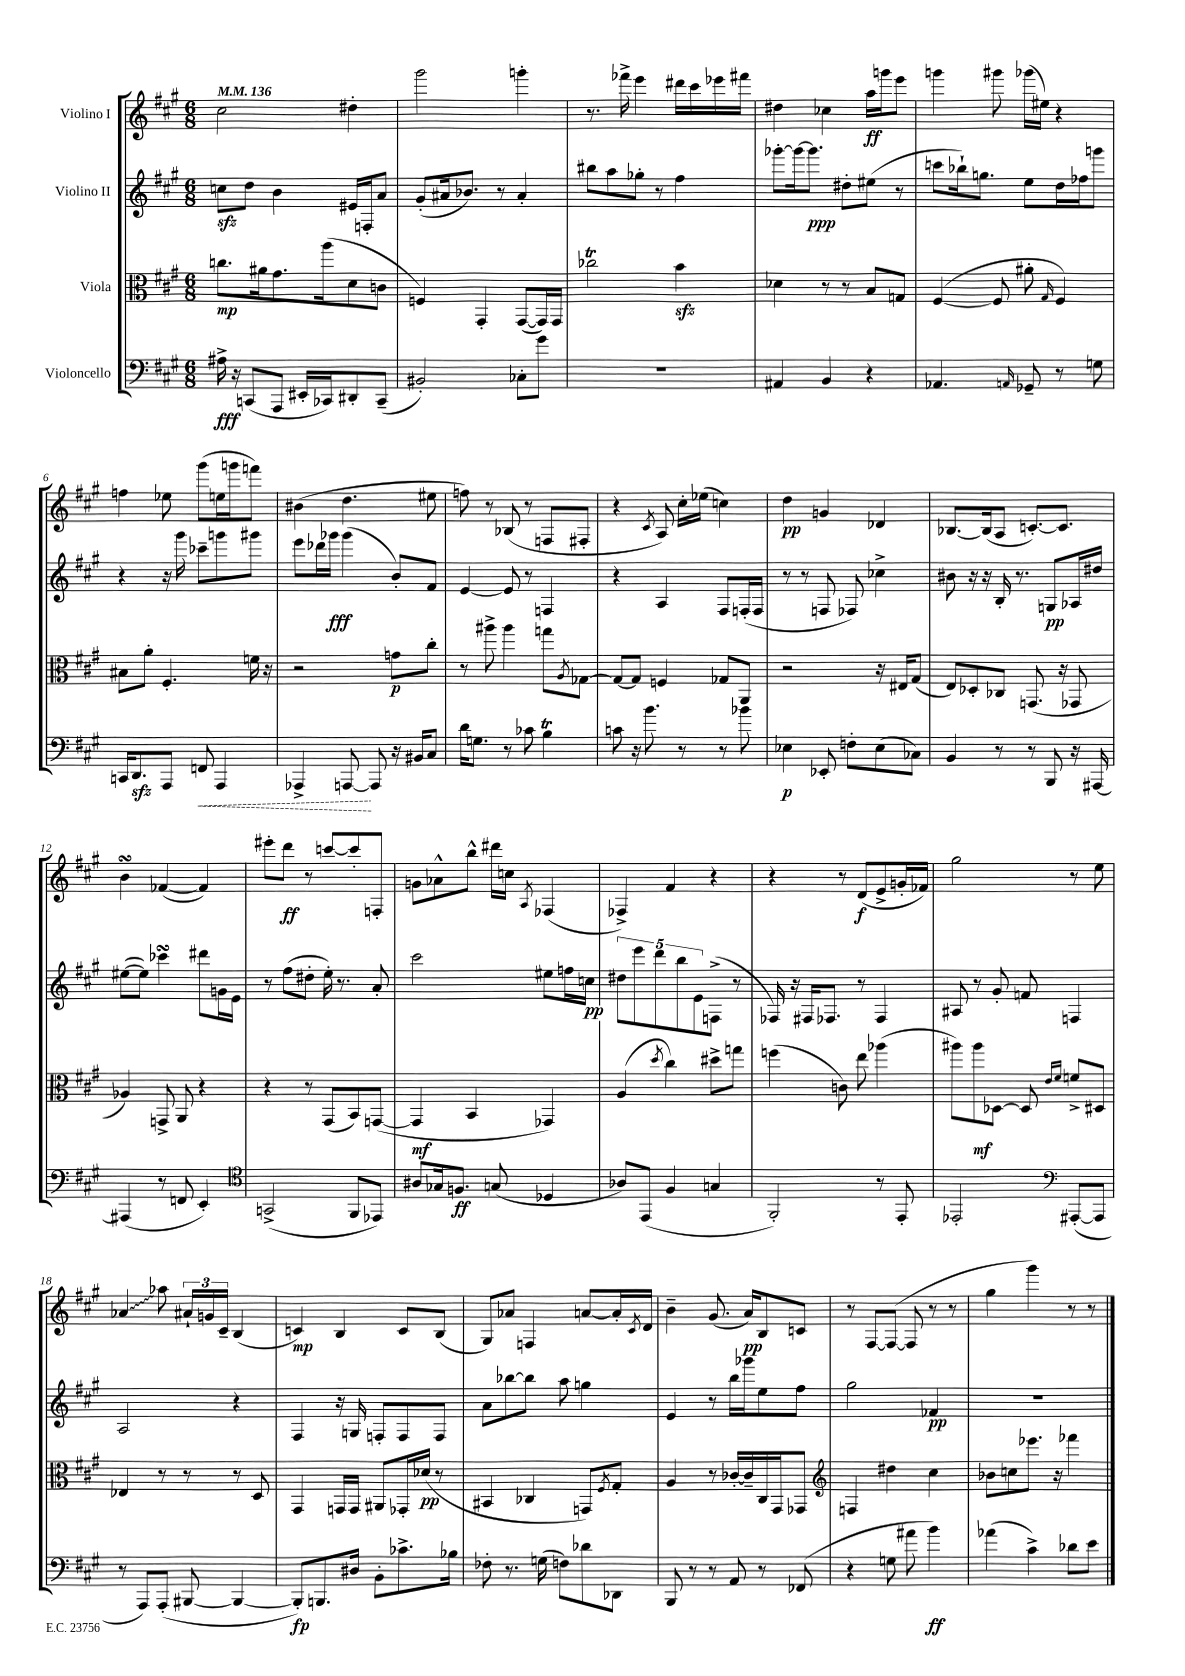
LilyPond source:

<<
\new StaffGroup <<
\new Staff = "s0" \with { instrumentName = "Violino I" } {
    \clef treble \key a \major \numericTimeSignature \time 6/8 \tempo 4 = 136
    cis''2 dis''4-. |
    gis'''2 g'''4-. |
    r8. fes'''16-> e'''4 dis'''16 cis'''16 ees'''16 fis'''16 |
    dis''4 ces''4 a''16\ff g'''16 e'''8 |
    g'''4 gis'''8 ges'''16( eis''16) r4 |
    f''4 ees''8 gis'''8( e''16 g'''16 f'''8) |
    bis'4( d''4. eis''8 |
    f''8) r8 bes8( r8 f8 fis8-. |
    r4 \acciaccatura { cis'8 } a8) cis''16-. ees''16( c''4) |
    d''4\pp g'4 des'4 |
    bes8.~ bes16( a8 c'8.~-.) c'8. |
    b'4\turn fes'4~( fes'4) |
    eis'''8-. d'''8\ff r8 c'''8~ c'''8-. f8-. |
    g'8 aes'8-^ b''8-^ dis'''16 c''16 \acciaccatura { a8 } fes4( |
    fes4->) fis'4 r4 |
    r4 r8 d'8\f( e'8-> g'16-. fes'16) |
    gis''2 r8 e''8 |
    \once \override Glissando.style = #'zigzag aes'4\glissando aes''8 \tuplet 3/2 { ais'16-! g'16 cis'16-- } b4( |
    c'4\mp) b4 c'8 b8( |
    gis8) aes'8 f4 a'8~ a'16-. \acciaccatura { cis'8 } d'16 |
    b'4-- gis'8.( a'16\pp) b8 c'8 |
    r8 fis8~ fis8~( fis8 r8 r8 |
    gis''4 gis'''4) r8 r8 \bar "|." |
}
\new Staff = "s1" \with { instrumentName = "Violino II" } {
    \clef treble \key a \major \numericTimeSignature \time 6/8
    c''8\sfz d''8 b'4 eis'16 f16-. a'8 |
    gis'8-.( ais'16 bes'8.) r8 ais'4-. |
    bis''8 a''8 ges''8-. r8 fis''4 |
    ges'''8~-. ges'''16~ ges'''8.\ppp dis''8-. eis''8( r8 |
    c'''8 bes''16-!) g''8. e''8 d''16 fes''16 g'''8 |
    r4 r16 gis'''16 ces'''8-- g'''8 gis'''8 |
    e'''8 des'''16 ges'''16\fff ges'''4( b'8-.) fis'8 |
    e'4~ e'8 r8 f4 |
    r4 a4 fis8 f16-.( f16 |
    r8 r8 f8 fes8) ces''4-> |
    bis'8 r16 r16 b16-. r8. g8\pp aes16 dis''16 |
    eis''8~( eis''8) ces'''4\turn dis'''8 g'16 e'16 |
    r8 fis''8( dis''8-. e''16-.) r8. a'8-. |
    cis'''2 eis''8 f''16 c''16\pp |
    \tuplet 5/4 { dis''8 e'''8 d'''8 b''8 e'8 } f8->( r8 |
    fes16) r16 fis16 fes8. r8 fes4 |
    ais8 r8 gis'8-. f'8 f4 |
    a2 r4 |
    fis4 r16 g16 f8-. f8 f8 |
    a'8 bes''8~ bes''8 a''8 g''4 |
    e'4 r8 b''16 ges'''16 e''8 fis''8 |
    gis''2 fes'4\pp |
    R2. \bar "|." |
}
\new Staff = "s2" \with { instrumentName = "Viola" } {
    \clef alto \key a \major \numericTimeSignature \time 6/8
    c''8.\mp ais'16 gis'8. a''16( d'8 c'8 |
    f4) gis,4-. gis,8~( gis,16) gis,16 |
    ces''2\trill b'4\sfz |
    des'4 r8 r8 b8 g8 |
    fis4~( fis8 ais'8-. \grace { gis16 } fis4) |
    bis8 a'8-. fis4.-. f'16 r16 |
    r2 g'8\p cis''8-. |
    r8 ais''8-> ais''4 g''8 \acciaccatura { a8 } ges8~ |
    ges8~ ges8 f4 ges8 a,8 |
    r2 r16 eis16 gis8( |
    e8) des8-. ces8 g,8.( r16 ges,8 |
    aes4) g,8-> a,8 r4 |
    r4 r8 gis,8( b,8) g,8~( |
    g,4\mf b,4 ges,4) |
    a4( \acciaccatura { d''8 } cis''4) dis''8-> g''8 |
    f''4( c'8) e''8 aes''4( |
    ais''8) ais''8\mf des8~ des8 \grace { e'16 fis'16 } f'8-> dis8 |
    ees4 r8 r8 r8 d8 |
    gis,4 g,16 g,16 ais,8 ges,16-. des'16\pp( r8 |
    bis,4 ces4 g,8) \acciaccatura { fis8 } gis8-. |
    a4 r8 ces'16~-. ces'16-- cis16 gis,16 ges,8 |
    \clef treble f4 dis''4 cis''4 |
    bes'8 c''8 ees'''8. r16 fes'''4 \bar "|." |
}
\new Staff = "s3" \with { instrumentName = "Violoncello" } {
    \clef bass \key a \major \numericTimeSignature \time 6/8
    ais16->\fff r16 c,8( a,,8 eis,16-. ces,16) dis,8-. ces,8--( |
    bis,2-.) ces8-. gis'8 |
    R2. |
    ais,4 b,4 r4 |
    aes,4. \grace { a,16 } ges,8-- r8 g8 |
    c,16 d,8.\sfz a,,8 \once \override Hairpin.style = #'dashed-line f,8\< a,,4 |
    aes,,4-> a,,8~\! a,,8 r16 bis,16 cis8 |
    d'16 g8. r8 ces'8 b4\trill |
    c'8 r16 b'8. r8 r8 bes'8 |
    ees4\p ees,8-. f8-. ees8( ces8) |
    b,4 r8 r8 b,,8 r16 ais,,16~ |
    ais,,4( r8 f,8 e,4-.) |
    \clef tenor g,2->( fis,8 ees,8) |
    ais8 ges16 f8.\ff g8( des4 |
    aes8) e,8( fis4 g4 |
    fis,2-.) r8 e,8-. |
    ees,2-. \clef bass ais,,8~-.( ais,,8 |
    r8 a,,8) a,,8-.( bis,,8~ bis,,4~ |
    bis,,8-.\fp) b,,8. dis16 b,8-. ces'8.-> bes16 |
    fes8-. r8. g16( f8) des'8 des,8 |
    b,,8 r8 r8 a,8 r8 fes,8( |
    r4 g8 ais'8 b'4\ff) |
    aes'4( cis'4->) des'8 e'8 \bar "|." |
}
>>
>>
